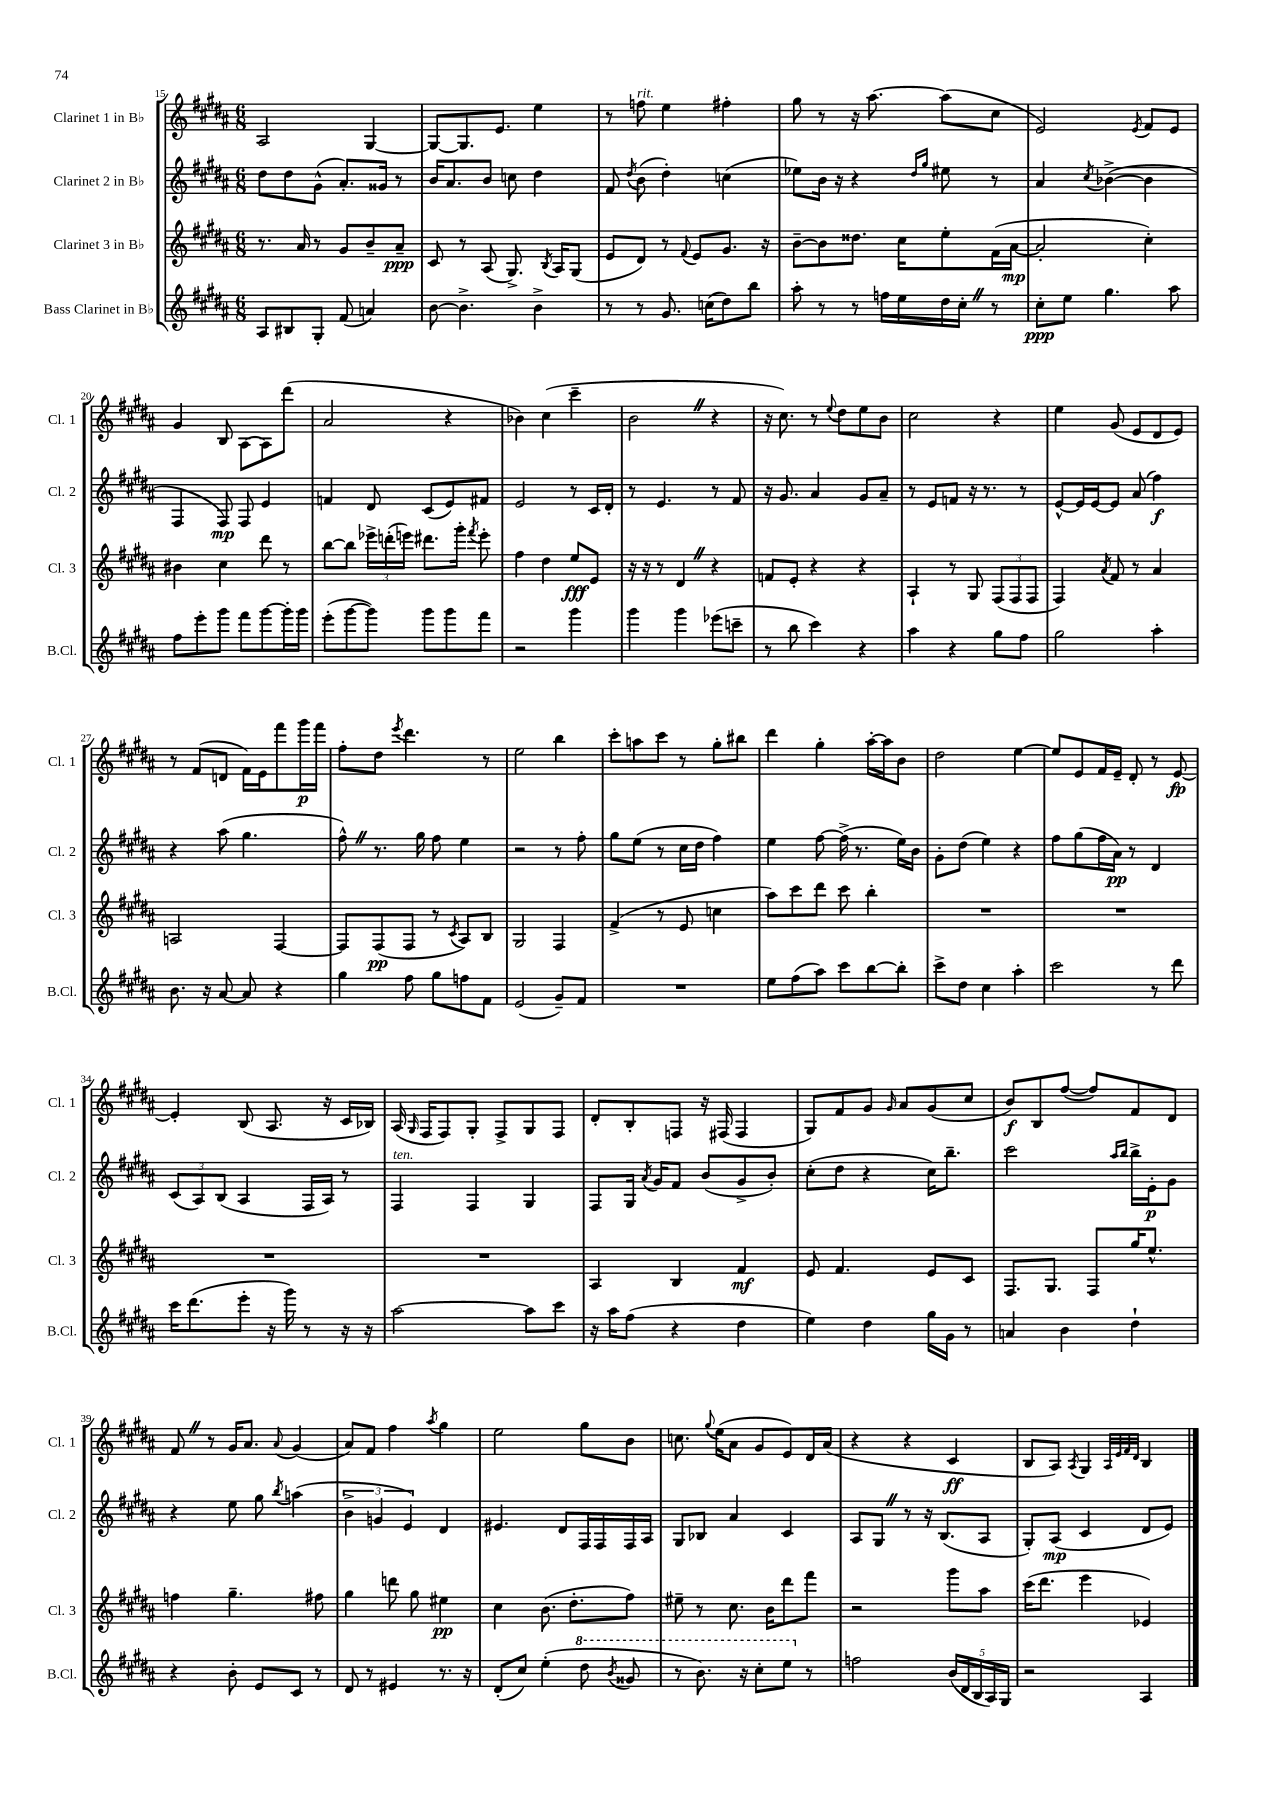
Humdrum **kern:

**kern	**kern	**kern	**kern
*staff4	*staff3	*staff2	*staff1
*clefG2	*clefG2	*clefG2	*clefG2
*k[f#c#g#d#a#]	*k[f#c#g#d#a#]	*k[f#c#g#d#a#]	*k[f#c#g#d#a#]
*M6/8	*M6/8	*M6/8	*M6/8
8A#	8.r	8dd#	2A#
8B#	.	8dd#	.
.	16a#	.	.
8G#'	8r	(8g#^^	.
(8f#	8g#	8.a#')	.
4a)	8b~	.	[4G#
.	.	16g##	.
.	8a#~	8r	.
=	=	=	=
[8b	8c#	16b	8G#_
.	.	8.a#	.
4.b^]	8r	.	8.G#]
.	(8A#	8b	.
.	.	.	8.e
.	8.G#^)	8cc	.
4b^	.	4dd#	4ee
.	8qB	.	.
.	16A#	.	.
.	(8G#	.	.
=	=	=	=
8r	8e	8f#	8r
.	.	8qdd#	.
8r	8d#)	(8b	8ff
8.g#	8r	4dd#')	4ee
.	8qqf#	.	.
.	8e	.	.
(16cc	.	.	.
8dd#)	8.g#	(4cc	4ff#'
8bb	.	.	.
.	16r	.	.
=	=	=	=
8aa#'	[8b~	8ee-)	8gg#
8r	8b]	16b	8r
.	.	16r	.
8r	8.dd##	4r	16r
.	.	.	[8.aa#
16ff	.	.	.
16ee	16cc#	.	.
.	.	16qqdd#	.
.	.	16qqgg#	.
16dd#	8ee'	8ee#	(8aa#]
16cc#'	.	.	.
8r	(16f#	8r	8cc#
.	[16a#	.	.
=	=	=	=
8cc#'	2a#']	4a#	2e)
8ee	.	.	.
.	.	8qcc#	.
4.gg#	.	([4b-^	.
.	.	.	8qe
.	4cc#')	4b-]	8f#
8aa#	.	.	8e
=	=	=	=
8ff#	4b#	4F#	4g#
8eee'	.	.	.
8ggg#	4cc#	8F#)	8B
8fff#	.	8F#	[8A#
[8ggg#	8ddd#	4e	8A#]
16ggg#']	8r	.	(8ddd#
16ggg#	.	.	.
=	=	=	=
(8eee'	[8bb	4f	2a#
[8ggg#	8bb]	.	.
8ggg#])	24eee-^	8d#	.
.	(24ddd'	.	.
.	24eee)	.	.
8ggg#	8.ddd#	(8c#	.
8ggg#	.	8e)	4r
.	16ggg#'	.	.
.	8qfff#	.	.
8fff#	8eee'	8f#	.
=	=	=	=
2r	4ff#	2e	4b-)
.	4dd#	.	(4cc#
4ggg#	8ee	8r	4ccc#~
.	8e	16c#	.
.	.	16d#'	.
=	=	=	=
4ggg#	16r	8r	2b
.	16r	.	.
.	8r	4.e	.
4ggg#	4d#	.	.
(8eee-	4r	8r	4r
8ccc~	.	8f#	.
=	=	=	=
8r	8f	16r	16r
.	.	8.g#	8.cc#)
8bb	8e'	.	.
4ccc#)	4r	4a#	8r
.	.	.	8qqee
.	.	.	8dd#
4r	4r	8g#	8ee
.	.	8a#~	8b
=	=	=	=
4aa#	4A#`	8r	2cc#
.	.	8e	.
4r	8r	8f	.
.	8G#	16r	.
.	.	8.r	.
8gg#	(12F#	.	4r
.	12F#	.	.
8ff#	.	8r	.
.	12F#	.	.
=	=	=	=
2gg#	4F#)	[8e^^	4ee
.	.	16e]	.
.	.	[16e	.
.	8qa#	.	.
.	8f#	8e]	(8g#
.	8r	(8a#	8e
4aa#'	4a#	4ff#)	8d#
.	.	.	8e)
=	=	=	=
8.b	2A	4r	8r
.	.	.	(8f#
16r	.	.	.
[8a#	.	(8aa#	8d
8a#]	.	4.gg#	16f#)
.	.	.	16e
4r	[4F#	.	8fff#
.	.	.	16ggg#
.	.	.	16fff#
=	=	=	=
4gg#	8F#]	8ff#^^)	8ff#'
.	(8F#	8.r	8dd#
.	.	.	8qeee
8ff#	8F#	.	4.ddd#
.	.	16gg#	.
8gg#	8r	8ff#	.
.	8qc#	.	.
8ff	8A#)	4ee	.
8f#	8B	.	8r
=	=	=	=
(2e	2G#	2r	2ee
8g#~)	4F#	8r	4bb
8f#	.	8ff#'	.
=	=	=	=
2.r	(4f#^	8gg#	8ccc#'
.	.	(8ee	8aa
.	8r	8r	8ccc#
.	8e	16cc#	8r
.	.	16dd#	.
.	4cc	4ff#)	8gg#'
.	.	.	8bb#
=	=	=	=
8ee	8aa#)	4ee	4ddd#
(8ff#	8ccc#	.	.
8aa#)	8ddd#	[8ff#	4gg#'
8ccc#	8ccc#	(16ff#^]	.
.	.	8.r	.
[8bb	4bb'	.	[16aa#'
.	.	.	16aa#]
8bb']	.	16ee)	8b
.	.	16b	.
=	=	=	=
8ccc#^	2.r	8g#'	2dd#
8dd#	.	(8dd#	.
4cc#	.	4ee)	.
4aa#'	.	4r	[4ee
=	=	=	=
2ccc#	2.r	8ff#	8ee]
.	.	(8gg#	8e
.	.	16ff#	16f#
.	.	16a#)	16e~
.	.	8r	8d#'
8r	.	4d#	8r
8ddd#	.	.	[8e
=	=	=	=
16ccc#	2.r	(12c#	4e']
(8.ddd#	.	.	.
.	.	12A#)	.
.	.	(12B	.
8eee'	.	4A#	(8B
16r	.	.	8.A#
16ggg#)	.	.	.
8r	.	16F#	.
.	.	16A#)	16r
16r	.	8r	16c#
16r	.	.	16B-)
=	=	=	=
[2aa#	2.r	4F#	(16A#
.	.	.	16qqG#
.	.	.	16F#
.	.	.	8F#)
.	.	4F#	8G#'
.	.	.	8F#^
8aa#]	.	4G#	8G#
8ccc#	.	.	8F#
=	=	=	=
16r	4A#	8F#	8d#'
16aa#	.	.	.
(8ff#	.	16G#	8B'
.	.	8qa#	.
.	.	16g#	.
4r	4B	8f#	8F
.	.	(8b	16r
.	.	.	(16F#
4dd#	4f#	8g#^	4F#
.	.	8b')	.
=	=	=	=
4ee)	8e	(8cc#'	8G#)
.	4.f#	8dd#	8f#
4dd#	.	4r	8g#
.	.	.	16qqg#
.	.	.	8a#
16gg#	8e	16cc#)	(8g#
16g#	.	8.bb~	.
8r	8c#	.	8cc#
=	=	=	=
4a	8.F#	2ccc#	8b)
.	.	.	8B
.	8.G#	.	.
4b	.	.	([8ff#
.	8F#	.	8ff#])
.	.	16qqaa#	.
.	.	16qqbb	.
4dd#`	16gg#	16bb^	8f#
.	8.ee^^	16e'	.
.	.	8g#	8d#
=	=	=	=
4r	4ff	4r	8f#
.	.	.	8r
8b'	4.gg#~	8ee	16g#
.	.	.	8.a#
8e	.	8gg#	.
.	.	8qbb	8qqa#
8c#	.	(4aa	(4g#
8r	8ff#	.	.
=	=	=	=
8d#	4gg#	6b^	8a#)
8r	.	.	8f#
.	.	6g	.
4e#	8ddd	.	4ff#
.	.	6e)	.
.	8gg#	.	.
.	.	.	8qaa#
8.r	4ee#	4d#	4gg#
16r	.	.	.
=	=	=	=
(8d#'	4cc#	4.e#	2ee
8cc#)	.	.	.
(4ee'	(8.b	.	.
.	.	8d#	.
.	8.dd#'	.	.
8ddd#	.	16F#	8gg#
.	.	16F#	.
8qbb	.	.	.
8gg##	8ff#)	16F#	8b
.	.	16A#	.
=	=	=	=
8r	8ee#~	8G#	8.cc
8.bb)	8r	8B-	.
.	.	.	8qqgg#
.	.	.	(16ee
.	8.cc#	4a#	8a#
16r	.	.	.
8ccc#'	.	.	8g#
.	16b	.	.
8eee	8ddd#	4c#	8e)
8r	8fff#	.	16d#
.	.	.	(16a#
=	=	=	=
2ff	2r	8A#	4r
.	.	8G#	.
.	.	8r	4r
.	.	16r	.
.	.	(8.B	.
(20b	8ggg#	.	4c#
20d#	.	.	.
20B	.	.	.
.	8aa#	8A#	.
20A#)	.	.	.
20G#	.	.	.
=	=	=	=
2r	(16ccc#	8G#')	8B
.	8.ddd#	.	.
.	.	(8A#	8A#)
.	.	.	8qA#
.	4eee	4c#	4G#
.	.	.	32qqA#
.	.	.	32qqe
.	.	.	32qqf#
.	.	.	32qqd#
4A#	4e-)	8d#	4B
.	.	8e)	.
==	==	==	==
*-	*-	*-	*-
